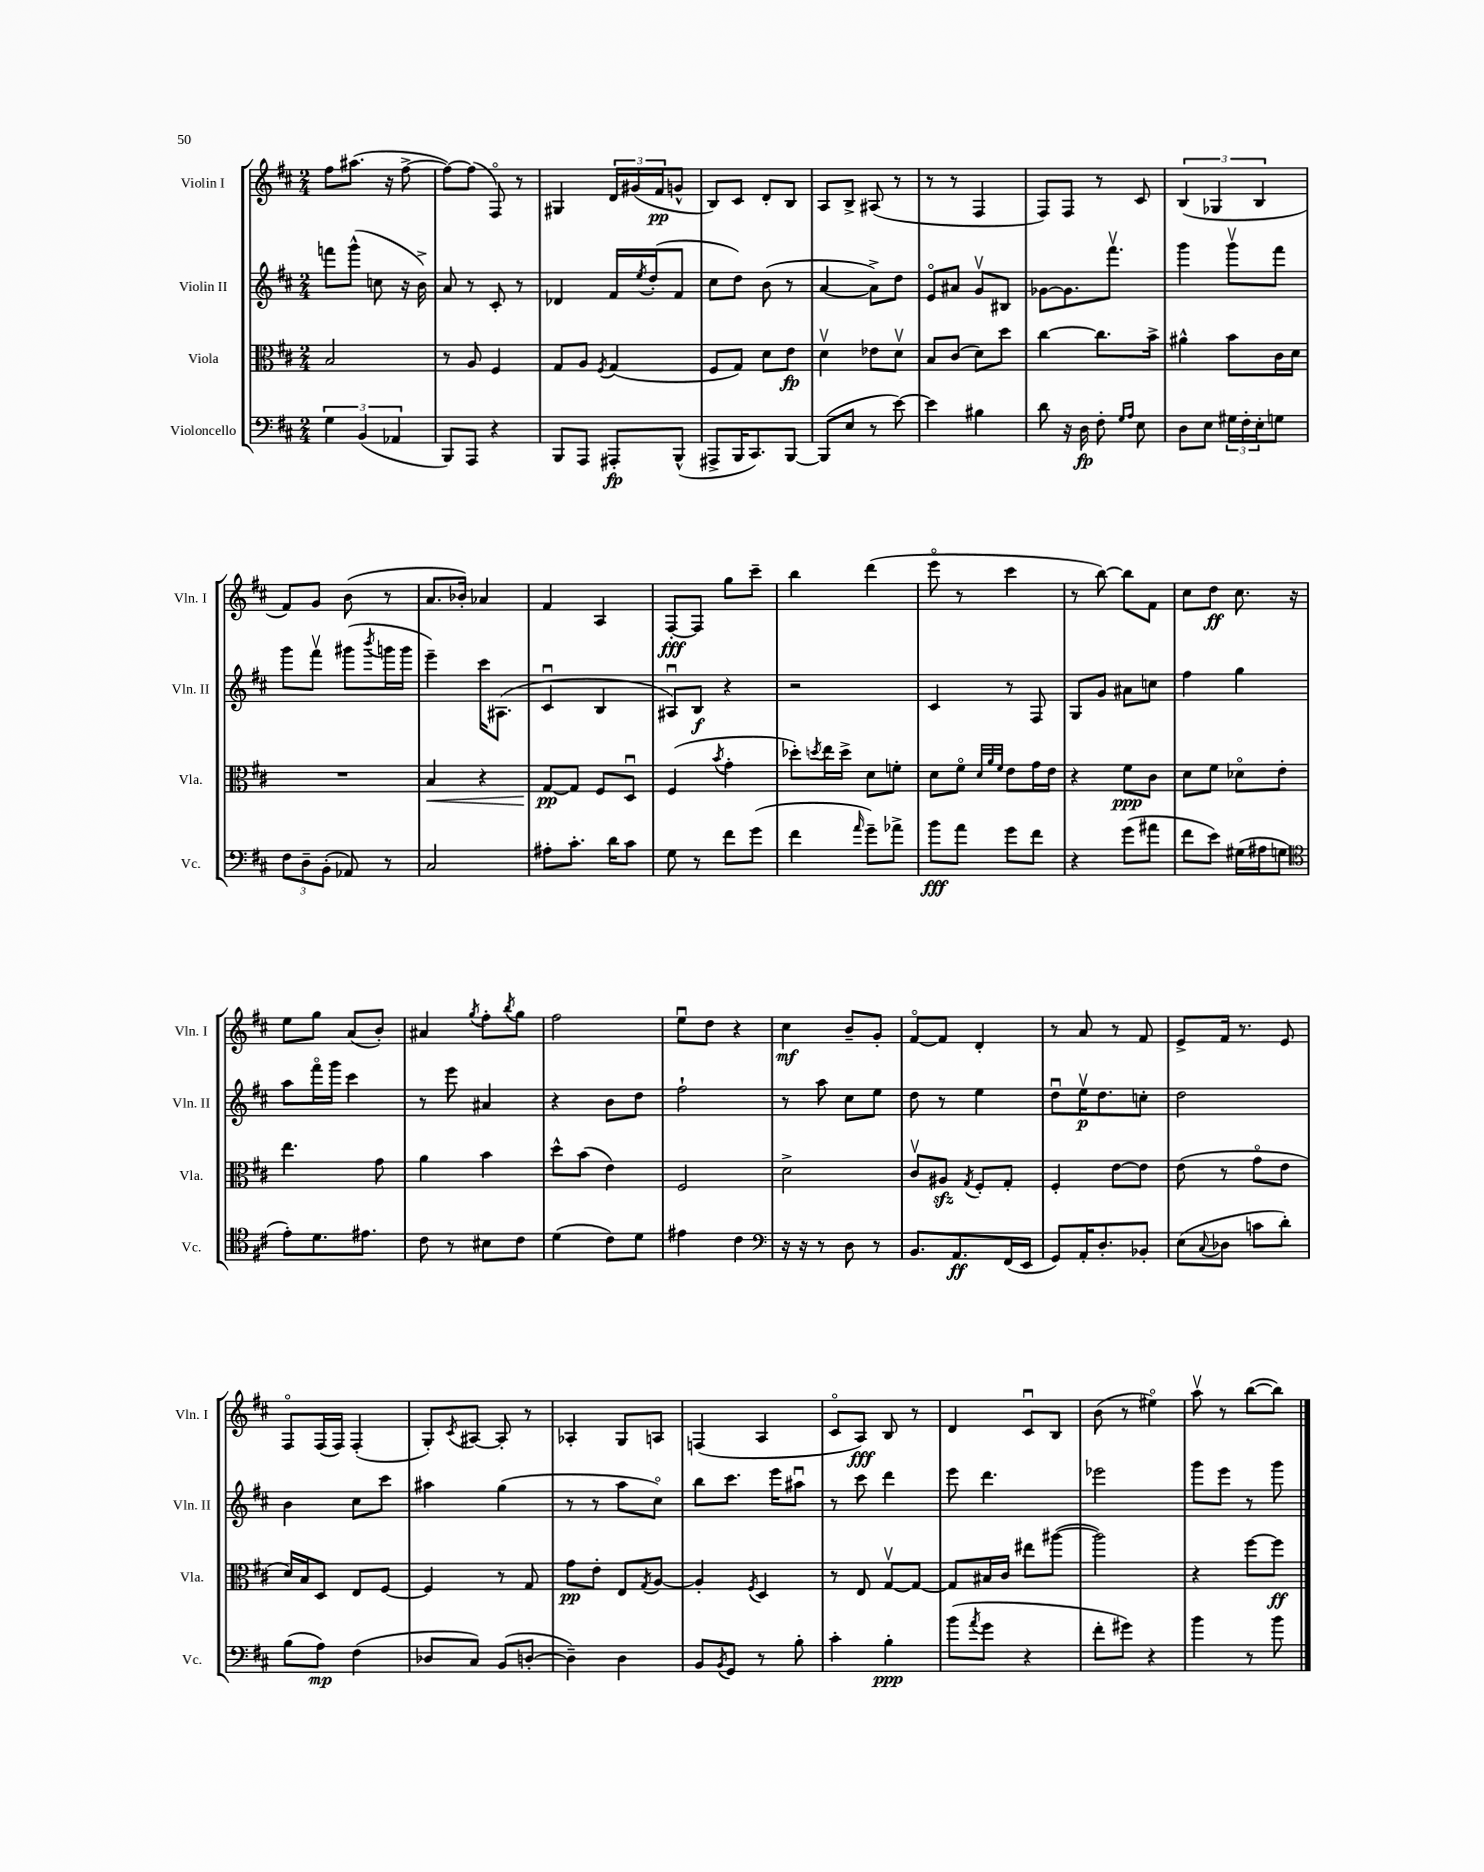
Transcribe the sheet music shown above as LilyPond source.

<<
\new StaffGroup <<
\new Staff = "s0" \with { instrumentName = "Violin I" shortInstrumentName = "Vln. I" } {
    \clef treble \key d \major \numericTimeSignature \time 2/4
    fis''8 ais''8.( r16 fis''8~-> |
    fis''8~) fis''8( fis8\flageolet) r8 |
    gis4 \tuplet 3/2 { d'16 gis'16( fis'16\pp } g'8-^ |
    b8) cis'8 d'8-. b8 |
    a8 b8-> ais8( r8 |
    r8 r8 fis4 |
    fis8) fis8 r8 cis'8 |
    \tuplet 3/2 { b4( ges4 b4 } |
    fis'8) g'8 b'8( r8 |
    a'8. bes'16-.) aes'4 |
    fis'4 a4 |
    fis8~-.\fff fis8 g''8 cis'''8-- |
    b''4 d'''4( |
    e'''8\flageolet r8 cis'''4 |
    r8 b''8~) b''8 fis'8 |
    cis''8 d''8\ff cis''8. r16 |
    e''8 g''8 a'8( b'8-.) |
    ais'4 \acciaccatura { g''8 } fis''8-. \acciaccatura { b''8 } g''8 |
    fis''2 |
    e''8\downbow d''8 r4 |
    cis''4\mf b'8-- g'8-. |
    fis'8~\flageolet fis'8 d'4-. |
    r8 a'8 r8 fis'8 |
    e'8-> fis'16 r8. e'8 |
    fis8\flageolet fis16( fis16) fis4-.( |
    g8-.) \acciaccatura { cis'8 } ais8~ ais8-. r8 |
    aes4-. g8 a8 |
    f4( a4 |
    cis'8\flageolet a8\fff) b8 r8 |
    d'4 cis'8\downbow b8 |
    b'8( r8 eis''4\flageolet) |
    a''8\upbow r8 b''8~( b''8) \bar "|." |
}
\new Staff = "s1" \with { instrumentName = "Violin II" shortInstrumentName = "Vln. II" } {
    \clef treble \key d \major \numericTimeSignature \time 2/4
    f'''8 g'''8-^( c''8 r16 b'16->) |
    a'8 r8 cis'8-. r8 |
    des'4 fis'16 \acciaccatura { e''8 } d''16-.( fis'8 |
    cis''8 d''8) b'8( r8 |
    a'4~ a'8->) d''8 |
    e'8\flageolet ais'8 g'8\upbow bis8 |
    ges'8~ ges'8. fis'''8.\upbow |
    g'''4 g'''8\upbow fis'''8 |
    g'''8 fis'''8\upbow gis'''8( \acciaccatura { b'''8 } g'''16 g'''16 |
    e'''4--) cis'''16 ais8.( |
    cis'4\downbow b4 |
    ais8\downbow) b8\f r4 |
    r2 |
    cis'4 r8 fis8 |
    g8 g'8 ais'8 c''8 |
    fis''4 g''4 |
    a''8 fis'''16\flageolet g'''16 cis'''4 |
    r8 e'''8 ais'4 |
    r4 b'8 d''8 |
    fis''2-! |
    r8 a''8 cis''8 e''8 |
    d''8 r8 e''4 |
    d''8\downbow e''16\upbow\p d''8. c''8-. |
    d''2 |
    b'4 cis''8 cis'''8 |
    ais''4 g''4( |
    r8 r8 a''8 cis''8\flageolet) |
    b''8 cis'''8. e'''16 ais''8\downbow |
    r8 cis'''8 d'''4 |
    e'''8 d'''4. |
    ees'''2 |
    g'''8 e'''8 r8 g'''8 \bar "|." |
}
\new Staff = "s2" \with { instrumentName = "Viola" shortInstrumentName = "Vla." } {
    \clef alto \key d \major \numericTimeSignature \time 2/4
    b2 |
    r8 a8 fis4 |
    g8 a8 \acciaccatura { fis8 } g4( |
    fis8 g8) d'8 e'8\fp |
    d'4\upbow ees'8 d'8\upbow |
    b8 cis'8( d'8) d''8 |
    cis''4~ cis''8. b'16-> |
    ais'4-^ b'8 cis'16 d'16 |
    R2 |
    b4\< r4 |
    g8~\pp\! g8 fis8 d8\downbow |
    fis4( \acciaccatura { b'8 } g'4-. |
    des''8-.) \acciaccatura { d''8 } e''16 d''16-> d'8 f'8-. |
    d'8 fis'8\flageolet \grace { d'32 a'32 fis'32 } e'8 g'16 e'16 |
    r4 fis'8\ppp cis'8 |
    d'8 fis'8 des'8\flageolet e'8-. |
    e''4. g'8 |
    a'4 b'4 |
    d''8-^ b'8( e'4) |
    fis2 |
    d'2-> |
    cis'8\upbow ais8\sfz \acciaccatura { g8 } fis8-. g8-. |
    fis4-. e'8~ e'8 |
    e'8( r8 g'8\flageolet e'8 |
    d'16) b16 d8 e8 fis8~ |
    fis4 r8 g8 |
    g'8\pp e'8-. e8 \acciaccatura { g8 } a8~ |
    a4-. \acciaccatura { fis8 } d4 |
    r8 e8 g8~\upbow g8~ |
    g8 bis16 cis'16 eis''8 ais''8~( |
    ais''2) |
    r4 fis''8~ fis''8\ff \bar "|." |
}
\new Staff = "s3" \with { instrumentName = "Violoncello" shortInstrumentName = "Vc." } {
    \clef bass \key d \major \numericTimeSignature \time 2/4
    \tuplet 3/2 { g4 b,4( aes,4 } |
    b,,8) a,,8 r4 |
    b,,8 a,,8 ais,,8-.\fp b,,8-^( |
    ais,,8-> b,,16 cis,8.) b,,8~ |
    b,,8( e8 r8 e'8~) |
    e'4 bis4 |
    d'8 r16 d16\fp fis8-. \grace { g16 a16 } e8 |
    d8 e8 \tuplet 3/2 { gis16 fis16-. e16-. } g8 |
    \tuplet 3/2 { fis8 d8-- b,8-.( } aes,8) r8 |
    cis2 |
    ais8-. cis'8.-. d'16 cis'8 |
    g8 r8 fis'8 g'8( |
    fis'4 \grace { a'16 } g'8--) aes'8-> |
    b'8\fff a'8 g'8 fis'8 |
    r4 g'8( ais'8 |
    fis'8 e'8) gis16( ais16 g8 |
    \clef tenor e'8-.) d'8. eis'8. |
    cis'8 r8 bis8 cis'8 |
    d'4( cis'8) d'8 |
    eis'4 cis'4 |
    \clef bass r16 r16 r8 d8 r8 |
    b,8. a,8.\ff fis,16( e,16 |
    g,8) a,16-. d8.-. bes,8-. |
    e8( \appoggiatura { cis8 } des8 c'8 d'8-.) |
    b8( a8\mp) fis4( |
    des8 cis8) b,8( d8~-. |
    d4--) d4 |
    b,8 \acciaccatura { b,8 } g,8 r8 b8-. |
    cis'4-. b4-.\ppp |
    b'8( \acciaccatura { a'8 } g'8 r4 |
    fis'8-. gis'8) r4 |
    b'4 r8 b'8 \bar "|." |
}
>>
>>
\layout { \context { \Score \remove "Bar_number_engraver" } }
